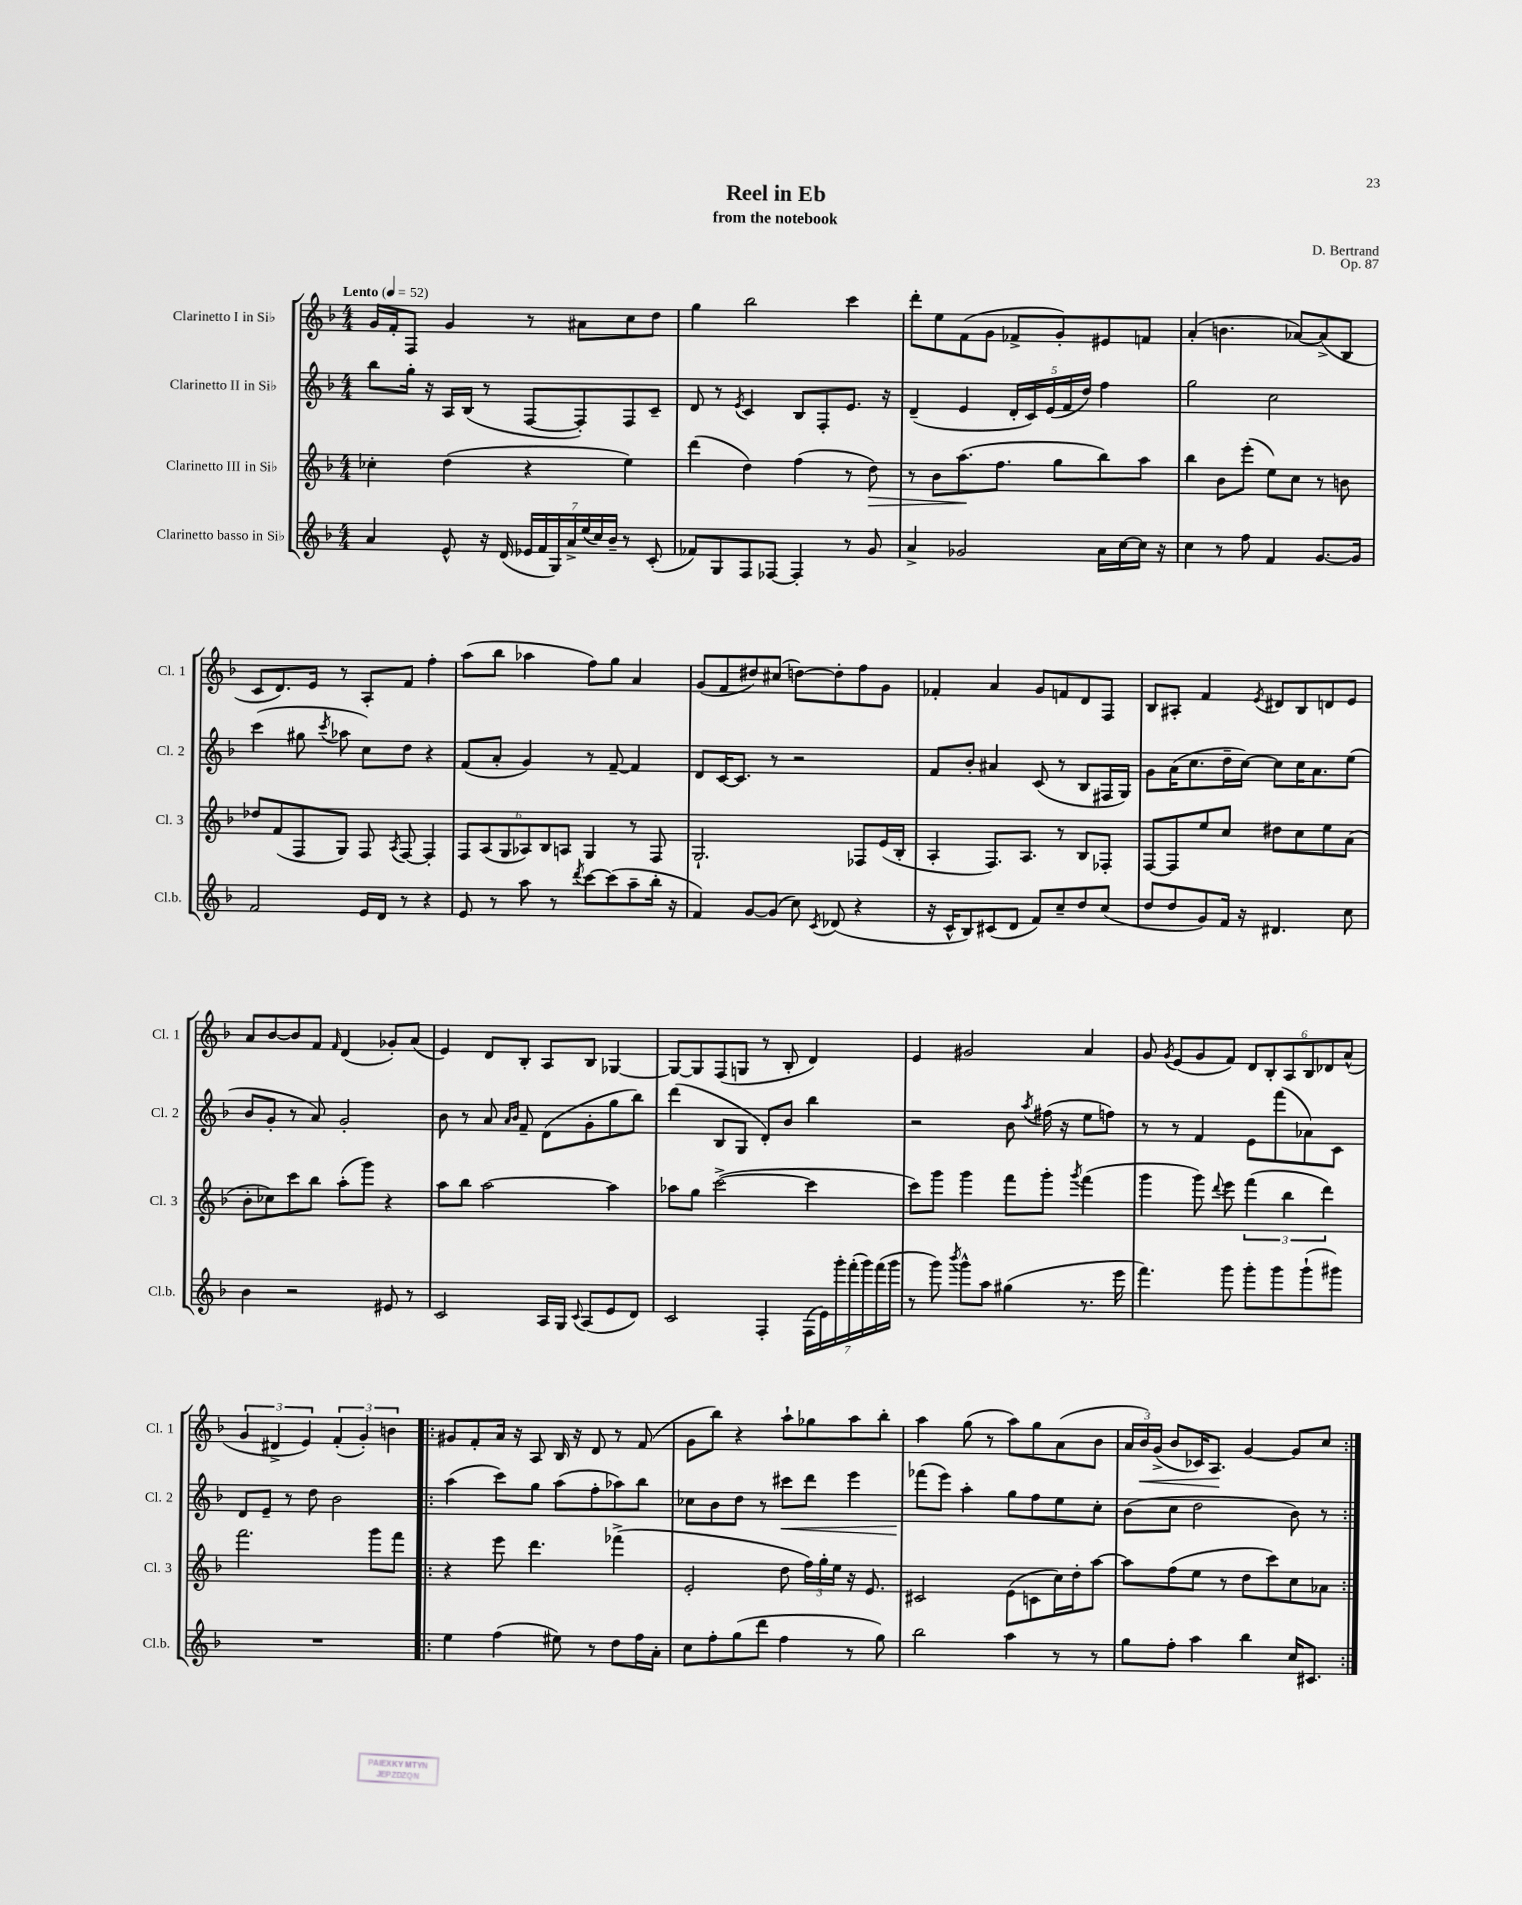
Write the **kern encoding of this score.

**kern	**kern	**kern	**kern
*staff4	*staff3	*staff2	*staff1
*clefG2	*clefG2	*clefG2	*clefG2
*k[b-]	*k[b-]	*k[b-]	*k[b-]
*M4/4	*M4/4	*M4/4	*M4/4
*MM52	*MM52	*MM52	*MM52
4a/	4cc-'\	8bb-\L	16g/LL
.	.	.	16f'/J
.	.	16gg'\Jk	8F/J
.	.	16r	.
8e^^/	(4dd\	16A/LL	4g/
.	.	(16B-/JJ	.
16r	.	8r	.
(16d/	.	.	.
28e-/LL	4r	[8F/L	8r
28f/	.	.	.
28G/)	.	.	.
28a^/	.	.	.
.	.	8F'/])	8a#\L
(28ee/	.	.	.
28cc/)	.	.	.
28b-~/JJ	.	.	.
8r	4ee\)	8F/	8cc\
(8c'/	.	8c~/J	8dd\J
=	=	=	=
8f-/L)	(4ddd\	8d/	4gg\
8G/	.	8r	.
.	.	8qe/	.
8F/	4dd\)	4c/	2bb-\
[8F-/J	.	.	.
4F-'/]	(4ff\	8B-/L	.
.	.	8F'/	.
8r	8r	8.e/J	4ccc\
8g/	8dd\)	.	.
.	.	16r	.
=	=	=	=
4a^/	8r	(4d~/	8ddd'\L
.	8b-\L	.	8ee\
2g-/	(8.aa\	4e/	(8f\
.	.	.	8g\J
.	8.ff\J	.	.
.	.	20d'/LL	8f-^/L
.	.	20c/)	.
.	.	(20e/	.
.	8gg\L	.	8g'/)
.	.	20f/	.
.	.	20dd/JJ)	.
16a\LL	8bb-\)	4ff\	8e#/
[16cc\	.	.	.
16cc\]JJ	8aa\J	.	8f/J
16r	.	.	.
=	=	=	=
4cc\	4bb-\	2gg\	(4a'/
8r	8b-\L	.	4.b\
8ff\	(8eee'\J	.	.
4f/	8ee\L)	2cc\	.
.	8cc\J	.	[8a-/L)
[8.g/L	8r	.	(8a-^/]
.	8b\	.	8B-/J
16g/]Jk	.	.	.
=	=	=	=
2f/	8dd-/L	(4ccc\	8c/L
.	(8f/	.	8.d/)
.	8F/	8gg#\	.
.	.	.	16e/Jk
.	.	8qccc/	.
.	8G/J)	8aa-\	8r
16e/LL	8F/	8cc\L)	8A'/L
16d/JJ	.	.	.
.	8qA/	.	.
8r	[8F/	8dd\J	8f/J
4r	4F'/]	4r	4ff'\
=	=	=	=
8e/	12F/L	(8f/L	(8aa\L
.	(12A/	.	.
8r	.	8a'/J	8bb-\J
.	12G/	.	.
8aa\	12A-/)	4g/)	4aa-\
.	12B-/	.	.
8r	.	.	.
.	12A/J	.	.
8qddd/	.	.	.
[8ccc\L	4G/	8r	8ff\L)
(8ccc\]	.	[8f~/	8gg\J
8aa~\	8r	4f/]	4a/
16bb-'\Jk	8F/	.	.
16r	.	.	.
=	=	=	=
4f/)	2.G`/	8d/L	(8g/L
.	.	[16c/K	8f/
.	.	8.c/]J	.
[8g/L	.	.	8dd#/)
(8g/]J	.	8r	(8cc#/J
8cc\)	.	2r	[8dd\L)
8qc/	.	.	.
(8d-/	.	.	8dd'\]
4r	8F-/L	.	8ff\
.	(16e/L	.	8g\J
.	16B-'/JJ	.	.
=	=	=	=
16r	4A'/	8f/L	4f-'/
16c^^/LK	.	.	.
8B-/)	.	8b-'/J	.
(8c#/	8.F/L)	4a#/	4a/
8d/J	.	.	.
.	8.A/J	.	.
8f/L)	.	(8c/	8g/L
8cc~/	8r	8r	8f/
8dd/	8B-/L	8B-/L	8d/
(8cc/J	8F-'/J	16F#/L	8F/J
.	.	16G/JJ)	.
=	=	=	=
8dd/L	[8F/L	8g\L	8B-/L
8dd/	8F/]	(16a\K	8A#'/J
.	.	8.cc\	.
8g/)	8ee/	.	4f/
16f/Jk	8cc/J	16dd~\L	.
16r	.	[16cc\JJ)	.
.	.	.	8qe/
4.d#/	8dd#\L	8cc\]L	8d#/L
.	8cc\	16cc\K	8B-/
.	.	8.a\	.
.	8ee\	.	8d/
8cc\	(8a\J	(8ee\J	8e/J
=	=	=	=
4b-\	8b-'\L	8b-/L	8a/L
.	8cc-\)	8g'/J	[8b-/
2r	8ccc\	8r	8b-/]
.	8bb-\J	8a/)	8f/J
.	.	.	16qqf/
.	(8aa'\L	2g'/	(4d/
.	8ggg\J)	.	.
8e#/	4r	.	8g-'/L)
8r	.	.	(8a/J
=	=	=	=
2c/	8aa\L	8b-\	4e/)
.	8bb-\J	8r	.
.	[2aa\	8a/	8d/L
.	.	16qqa/LL	.
.	.	16qqb-/JJ	.
.	.	8f~/	8B-'/J
16A/LL	.	(8d\L	8A/L
16G/JJ	.	.	.
8qqc/	.	.	.
(8A/L	.	8g'\	8B-/J
8e/	4aa\]	8gg\	[4G-/
8d/J)	.	8bb-\J)	.
=	=	=	=
2c/	8aa-\L	(4ddd\	8G-/_L
.	8gg\J	.	8G-/]
.	([2ccc^\	8B-/L	(8F/
.	.	8G/J	8G/J
4F'/	.	8d'/L)	8r
.	.	8b-/J	8B-'/
(28F\LL	4ccc\]	4bb-\	4d/)
28e\)	.	.	.
28ggg'\	.	.	.
(28fff'\	.	.	.
28ggg\)	.	.	.
(28fff\	.	.	.
28ggg\JJ	.	.	.
=	=	=	=
8r	8ccc\L)	2r	4e/
8ggg\)	8ggg\J	.	.
8qbbb-/	.	.	.
8ggg^^\L	4ggg\	.	2g#/
8aa\J	.	.	.
(4gg#\	8fff\L	8b-\	.
.	.	8qaa/	.
.	8ggg'\J	(16ff#\	.
.	.	16r	.
.	8qggg/	.	.
8.r	(4fff\	8ee\L	4a/
.	.	8ff\J)	.
16eee\	.	.	.
=	=	=	=
4.fff\)	4ggg\	8r	8g/
.	.	.	8qg/
.	.	8r	(8e/L
.	8ggg\)	4f/	8g/
.	8qqddd/	.	.
8ggg\	8eee\	.	8f/J)
8ggg'\L	(6fff\	8e\L	12d/L
.	.	.	12B-'/
8ggg\	.	(8fff\	.
.	6bb-\	.	12A/
(8ggg`\	.	8a-\)	12B-/
.	6ddd\)	.	12d-/
8ggg#\J)	.	8c\J	.
.	.	.	(12a^^/J
=	=	=	=
1r	2.fff\	8d/L	6g/
.	.	8e~/J	.
.	.	.	6d#^/
.	.	8r	.
.	.	.	6e/)
.	.	8dd\	.
.	.	2b-\	(6f'/
.	.	.	6g'/)
.	8ggg\L	.	.
.	.	.	6b\
.	8fff\J	.	.
=!|:	=!|:	=!|:	=!|:
4ee\	4r	(4aa\	8g#/L
.	.	.	8f'/
(4ff\	8eee\	8ccc\L)	16a/Jk
.	.	.	16r
.	4.ddd\	8gg\J	8A/
8ee#\)	.	(8aa\L	16B-/
.	.	.	16r
8r	.	8ff'\	8d/
8dd\L	(4fff-^\	8aa-\)	8r
16ff\L	.	8bb-\J	(8f/
16a'\JJ	.	.	.
=	=	=	=
8cc\L	2e'/	8cc-\L	8g\L
8ff'\	.	8b-\	8bb-\J)
(8gg\	.	8dd\J	4r
8ddd\J	.	8r	.
4ff\	8dd\	8ccc#\L	8aa`\L
.	24ff\LL)	8ddd\J	8gg-\
.	24gg'\	.	.
.	24ee\JJ	.	.
8r	16r	4eee\	8aa\
.	8.e/	.	.
8gg\)	.	.	8bb-'\J
=	=	=	=
2bb-\	2c#/	(8fff-\L	4aa\
.	.	8eee\J)	.
.	.	4aa'\	(8gg\
.	.	.	8r
4aa\	(8e\L	8gg\L	8aa\L)
.	8c\	8ff\	8gg\
8r	16cc\L)	8ee\	(8a\
.	16dd'\J	.	.
8r	[8aa\J	8cc'\J	8b-\J
=	=	=	=
8gg\L	8aa\]L	(8b-\L	24a/LL
.	.	.	24b-/)
.	.	.	(24g^/JJ
8ff'\J	(8ff\	8cc\J	8b-/L
4aa\	8ee\J	2dd\	16c-/K)
.	.	.	8.A/J
.	8r	.	.
4bb-\	8dd\L	.	[4g/
.	8ccc\)	.	.
16cc/LK	8cc\	8b-\)	8g/]L
8.c#/J	.	.	.
.	8a-\J	8r	8cc/J
==:|!	==:|!	==:|!	==:|!
*-	*-	*-	*-
